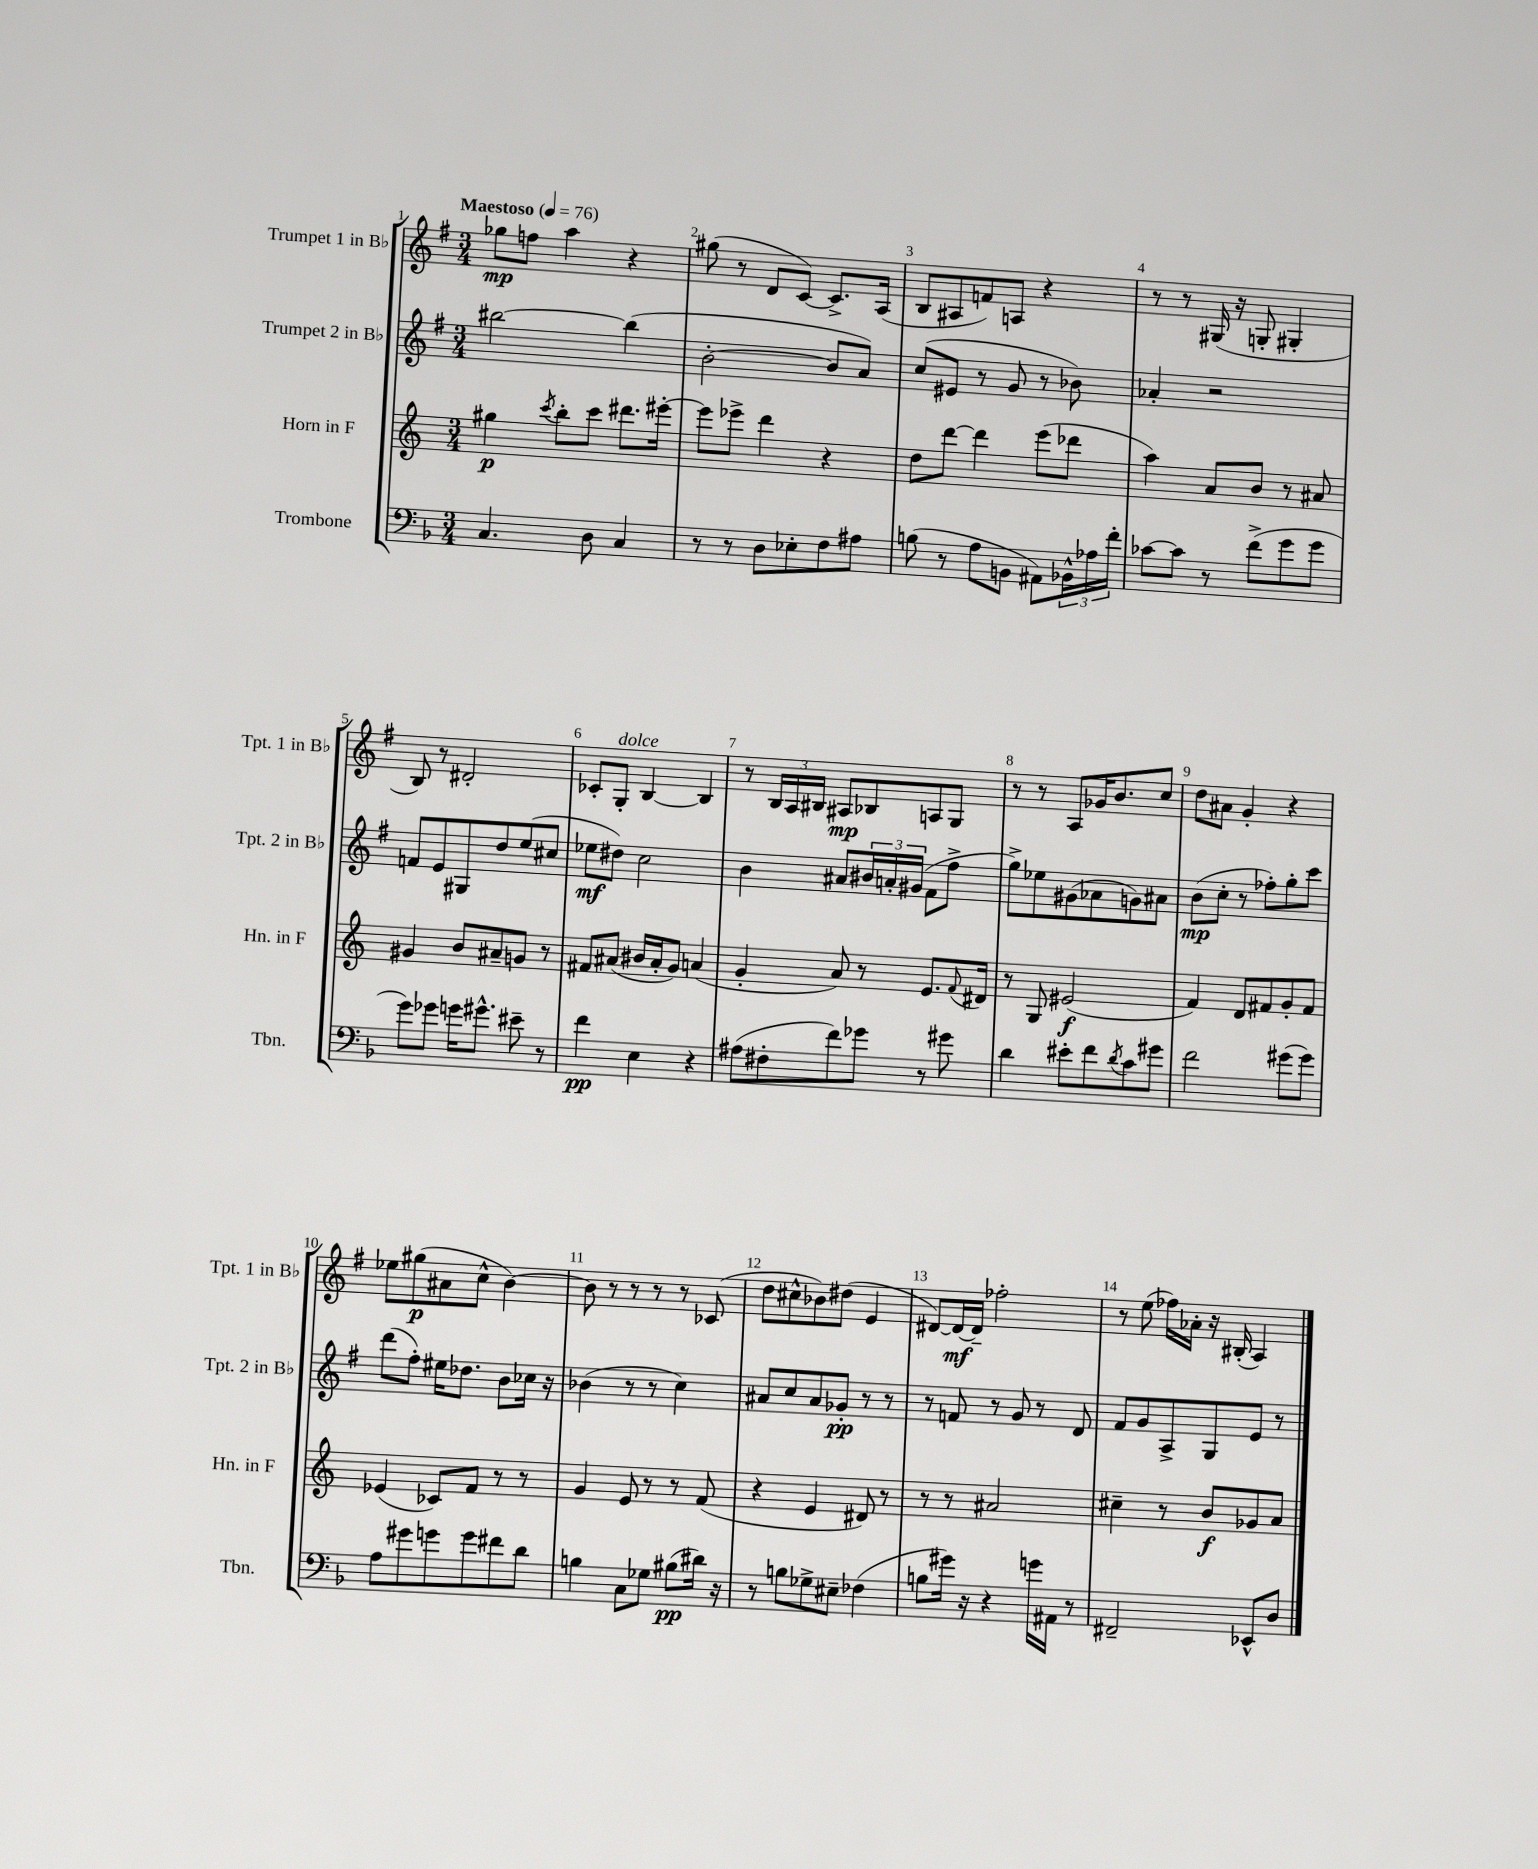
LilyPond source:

<<
\new StaffGroup <<
\new Staff = "s0" \with { instrumentName = "Trumpet 1 in Bb" shortInstrumentName = "Tpt. 1 in Bb" } {
    \clef treble \key g \major \numericTimeSignature \time 3/4 \tempo "Maestoso" 4 = 76
    ges''8\mp f''8 a''4 r4 |
    gis''8( r8 d'8 c'8~) c'8.-> a16( |
    b8 ais8 f'8) a8 r4 |
    r8 r8 gis16( r16 g8-. gis4-. |
    b8) r8 dis'2-. |
    ces'8-. g8-.^\markup { \italic "dolce" } b4~ b4 |
    r8 \tuplet 3/2 { b16 a16 bis16 } ais8\mp bes8 a8 g8 |
    r8 r8 a8 ges'16 b'8. c''8 |
    d''8 ais'8 g'4-. r4 |
    ees''8 gis''8\p( ais'8 c''8-^ b'4~) |
    b'8 r8 r8 r8 r8 ces'8( |
    d''8 cis''8-^ bes'8) dis''8( e'4 |
    dis'8~) dis'16~\mf dis'16-- fes''2-. |
    r8 e''8( fes''16) aes'16-. r16 bis16-.( a4) \bar "|." |
}
\new Staff = "s1" \with { instrumentName = "Trumpet 2 in Bb" shortInstrumentName = "Tpt. 2 in Bb" } {
    \clef treble \key g \major \numericTimeSignature \time 3/4
    bis''2~ bis''4( |
    b'2~-. b'8 a'8) |
    c''8( eis'8 r8 g'8 r8 bes'8) |
    aes'4-. r2 |
    f'8 e'8 gis8 d''8 e''8( cis''8 |
    ees''8\mf dis''8) c''2 |
    b'4 ais'8 \tuplet 3/2 { bis'16 a'16-. gis'16( } fis'8 fis''8-> |
    g''8->) ees''8 gis'8( aes'8 g'8) ais'8 |
    b'8\mp( c''8-. r8 fes''8-.) g''8-. c'''8 |
    d'''8( fis''8-.) eis''16 des''8. b'8 ces''16 r16 |
    bes'4( r8 r8 c''4) |
    ais'8 c''8 ais'8 ges'8-.\pp r8 r8 |
    r8 f'8 r8 g'8 r8 d'8 |
    fis'8 g'8 a8-> g8 e'8 r8 \bar "|." |
}
\new Staff = "s2" \with { instrumentName = "Horn in F" shortInstrumentName = "Hn. in F" } {
    \clef treble \key c \major \numericTimeSignature \time 3/4
    gis''4\p \acciaccatura { c'''8 } b''8-. c'''8 dis'''8. eis'''16~-. |
    eis'''8 ees'''8-> d'''4 r4 |
    d''8 d'''8~ d'''4 e'''8( des'''8 |
    a''4) a'8 b'8 r8 ais'8 |
    gis'4 b'8 ais'8-- g'8 r8 |
    fis'8 ais'8( bis'16 ais'16-. g'8) a'4( |
    g'4-. a'8) r8 e'8. \appoggiatura { f'8 } dis'16 |
    r8 g8 eis'2\f( |
    f'4) d'8 fis'8 g'8-. fis'8 |
    ees'4( ces'8) f'8 r8 r8 |
    g'4 e'8 r8 r8 f'8( |
    r4 e'4 dis'8) r8 |
    r8 r8 ais'2 |
    cis''4-- r8 b'8\f ges'8 a'8 \bar "|." |
}
\new Staff = "s3" \with { instrumentName = "Trombone" shortInstrumentName = "Tbn." } {
    \clef bass \key f \major \numericTimeSignature \time 3/4
    c4. d8 c4 |
    r8 r8 d8 ees8-. f8 ais8 |
    b8( r8 a8 b,8 ais,8) \tuplet 3/2 { bes,16-^ aes16 f'16-. } |
    ces'8~ ces'8 r8 f'8->( g'8 g'8 |
    g'8) ges'8 g'16 gis'8.-^ eis'8-- r8 |
    f'4\pp e4 r4 |
    ais8( fis8-. f'8) ges'8 r8 gis'8 |
    d'4 eis'8-. f'8 \acciaccatura { d'8 } c'8 gis'8 |
    f'2 gis'8( gis'8) |
    a8 gis'8 g'8 g'8 fis'8 d'8 |
    b4 c8 ges8 bis8\pp( dis'16) r16 |
    r8 b8 ges8-> eis8-- fes4( |
    b8 gis'16) r16 r4 g'16 ais,16 r8 |
    fis,2-- ees,8-^ d8 \bar "|." |
}
>>
>>
\layout { \context { \Score \override BarNumber.break-visibility = ##(#f #t #t) barNumberVisibility = #all-bar-numbers-visible } }
